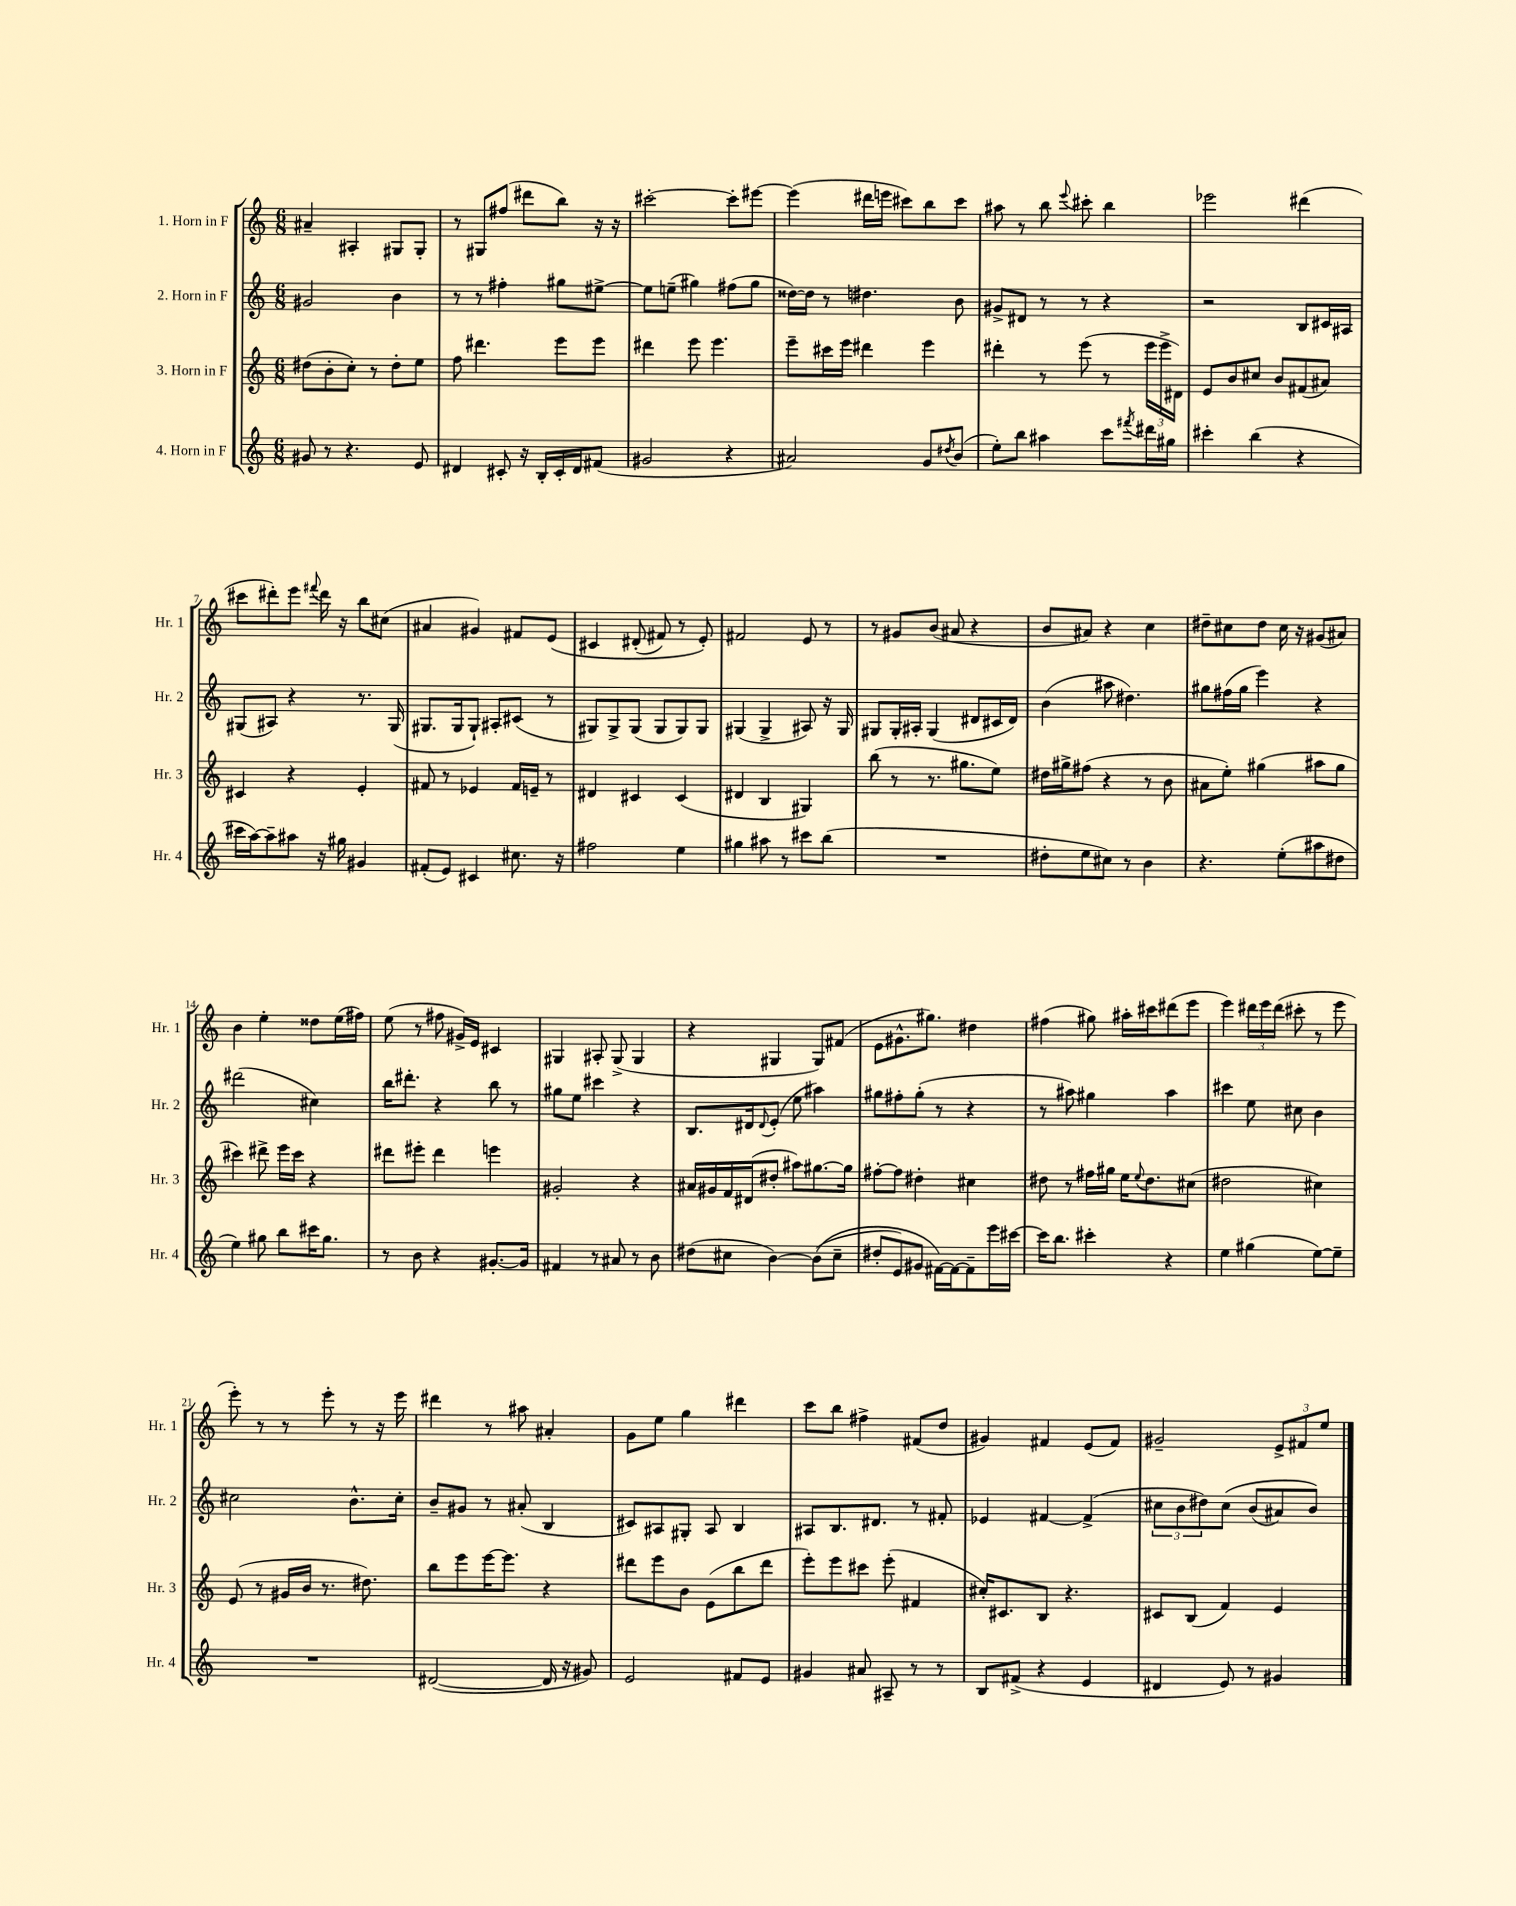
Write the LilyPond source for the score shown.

<<
\new StaffGroup <<
\new Staff = "s0" \with { instrumentName = "1. Horn in F" shortInstrumentName = "Hr. 1" } {
    \clef treble \key c \major \numericTimeSignature \time 6/8
    ais'4-- ais4-. gis8 gis8-. |
    r8 gis8 fis''8( dis'''8 b''8) r16 r16 |
    cis'''2~-. cis'''8-. eis'''8~ |
    eis'''4( dis'''16 e'''16 cis'''8) b''8 cis'''8 |
    ais''8 r8 b''8 \appoggiatura { e'''8 } cis'''8-. b''4 |
    ees'''2 dis'''4( |
    cis'''8 dis'''8-.) e'''8 \appoggiatura { fis'''8 } dis'''16 r16 b''8 cis''8( |
    ais'4 gis'4) fis'8 e'8\( |
    cis'4 dis'8-.( fis'8) r8 e'8-.\) |
    fis'2 e'8 r8 |
    r8 gis'8 b'8( ais'8 r4 |
    b'8 ais'8) r4 c''4 |
    dis''8-- cis''8 dis''8 cis''16 r16 gis'8( ais'8) |
    b'4 e''4-. disis''8 e''16( fis''16) |
    e''8( r8 fis''8 gis'16->) e'16 cis'4 |
    gis4 ais8-. gis8->( gis4 |
    r4 gis4 gis8) fis'8( |
    e'8 gis'8.-^ gis''8.) dis''4 |
    fis''4( gis''8) ais''16-. cis'''16 dis'''8( e'''8 |
    e'''4) \tuplet 3/2 { dis'''16 e'''16 dis'''16( } cis'''8-. r8 e'''8 |
    e'''8-.) r8 r8 e'''8-. r8 r16 e'''16 |
    dis'''4 r8 ais''8 ais'4-. |
    g'8 e''8 g''4 dis'''4 |
    c'''8 b''8 fis''4-> fis'8( d''8 |
    gis'4) fis'4 e'8( fis'8) |
    gis'2-- \tuplet 3/2 { e'8-> fis'8 e''8 } \bar "|." |
}
\new Staff = "s1" \with { instrumentName = "2. Horn in F" shortInstrumentName = "Hr. 2" } {
    \clef treble \key c \major \numericTimeSignature \time 6/8
    gis'2 b'4 |
    r8 r8 fis''4-. gis''8 eis''8~-> |
    eis''8 e''8--( gis''4) fis''8( gis''8 |
    disis''16~) disis''16 r8 dis''4. b'8 |
    gis'8-> dis'8 r8 r8 r4 |
    r2 b8 cis'16 ais16 |
    gis8( ais8) r4 r8. gis16( |
    gis8. gis16 gis8-!) ais8-. cis'8( r8 |
    gis8) gis8-> gis8( gis8 gis8) gis8 |
    gis4( gis4-> ais8) r16 gis16 |
    gis8 gis16-. ais16-. gis4( dis'8 cis'16 dis'16) |
    b'4( ais''8 dis''4.) |
    gis''8 fis''16( gis''16 e'''4) r4 |
    dis'''2( cis''4) |
    b''16 dis'''8.-. r4 b''8 r8 |
    gis''8 e''8 cis'''4 r4 |
    b8. dis'16 \appoggiatura { dis'8 } e'8-.( e''8 ais''4) |
    gis''8 fis''8-. gis''8-.( r8 r4 |
    r8 ais''8) gis''4 ais''4 |
    cis'''4 e''8 cis''8 b'4 |
    cis''2 b'8.-^ cis''16-. |
    b'8-- gis'8 r8 ais'8-.( b4 |
    cis'8) ais8 gis8-. ais8 b4 |
    ais8 b8. dis'8. r8 fis'8-. |
    ees'4 fis'4~ fis'4->( |
    \tuplet 3/2 { cis''8 b'8 dis''8) } cis''8\( b'8( ais'8) b'8\) \bar "|." |
}
\new Staff = "s2" \with { instrumentName = "3. Horn in F" shortInstrumentName = "Hr. 3" } {
    \clef treble \key c \major \numericTimeSignature \time 6/8
    dis''8( b'8-. c''8-.) r8 dis''8-. e''8 |
    f''8 dis'''4. e'''8 e'''8 |
    dis'''4 e'''8 e'''4. |
    e'''8-- cis'''16 e'''16 dis'''4 e'''4 |
    dis'''4-. r8 e'''8( r8 \tuplet 3/2 { e'''16 e'''16-> dis'16) } |
    e'8 b'8 cis''8 b'8 fis'8( ais'8) |
    cis'4 r4 e'4-. |
    fis'8 r8 ees'4 fis'16 e'16-- r8 |
    dis'4 cis'4 cis'4( |
    dis'4 b4 gis4) |
    b''8( r8 r8. gis''8. e''8) |
    dis''16 gis''16-> fis''8( r4 r8 b'8 |
    ais'8 e''8-.) gis''4( ais''8 gis''8 |
    cis'''4) dis'''8-> e'''16 cis'''16 r4 |
    dis'''8 eis'''8-. dis'''4 e'''4 |
    gis'2-. r4 |
    ais'16 gis'16 f'16 dis'16( dis''8-. ais''8) gis''8.~ gis''16 |
    fis''8~-. fis''8 dis''4-. cis''4 |
    dis''8 r8 fis''16 gis''16 e''16 \appoggiatura { e''8 } dis''8. cis''8( |
    dis''2 cis''4) |
    e'8( r8 gis'16 b'16 r8. dis''8.) |
    b''8 e'''8 e'''16~ e'''8. r4 |
    dis'''8 e'''8 b'8 e'8( b''8 dis'''8 |
    e'''8-.) e'''8 cis'''8 e'''8-.( fis'4 |
    cis''16-.) cis'8. b8 r4. |
    cis'8 b8( f'4) e'4 \bar "|." |
}
\new Staff = "s3" \with { instrumentName = "4. Horn in F" shortInstrumentName = "Hr. 4" } {
    \clef treble \key c \major \numericTimeSignature \time 6/8
    gis'8 r8 r4. e'8 |
    dis'4 cis'8-. r16 b16-. cis'16-. dis'16 fis'8( |
    gis'2 r4 |
    ais'2) g'8 \acciaccatura { dis''8 } b'8( |
    e''8-.) b''8 ais''4 c'''8 \acciaccatura { fis'''8 } dis'''16 gis''16 |
    cis'''4-. b''4( r4 |
    cis'''16 a''16~) a''8-- ais''8 r16 gis''16 gis'4 |
    fis'8-.( e'8) cis'4 cis''8. r16 |
    fis''2 e''4 |
    gis''4 ais''8 r8 cis'''8 b''8( |
    R2. |
    dis''8-. e''8 cis''8) r8 b'4 |
    r4. e''8-.( ais''8 dis''8 |
    e''4) gis''8 b''8 cis'''16 gis''8. |
    r8 b'8 r4 gis'8.~-. gis'16 |
    fis'4 r8 ais'8 r8 b'8 |
    dis''8( cis''8 b'4~) b'8(\( cis''8-- |
    dis''8-. e'8) gis'8 fis'16~\) fis'16~ fis'8-- e'''16 cis'''16~ |
    cis'''16 b''8. cis'''4-. r4 |
    e''4 gis''4( e''8~) e''8-- |
    R2. |
    dis'2~( dis'16 r16 gis'8) |
    e'2 fis'8 e'8 |
    gis'4 ais'8 ais8-- r8 r8 |
    b8 fis'8->( r4 e'4 |
    dis'4 e'8) r8 gis'4 \bar "|." |
}
>>
>>
